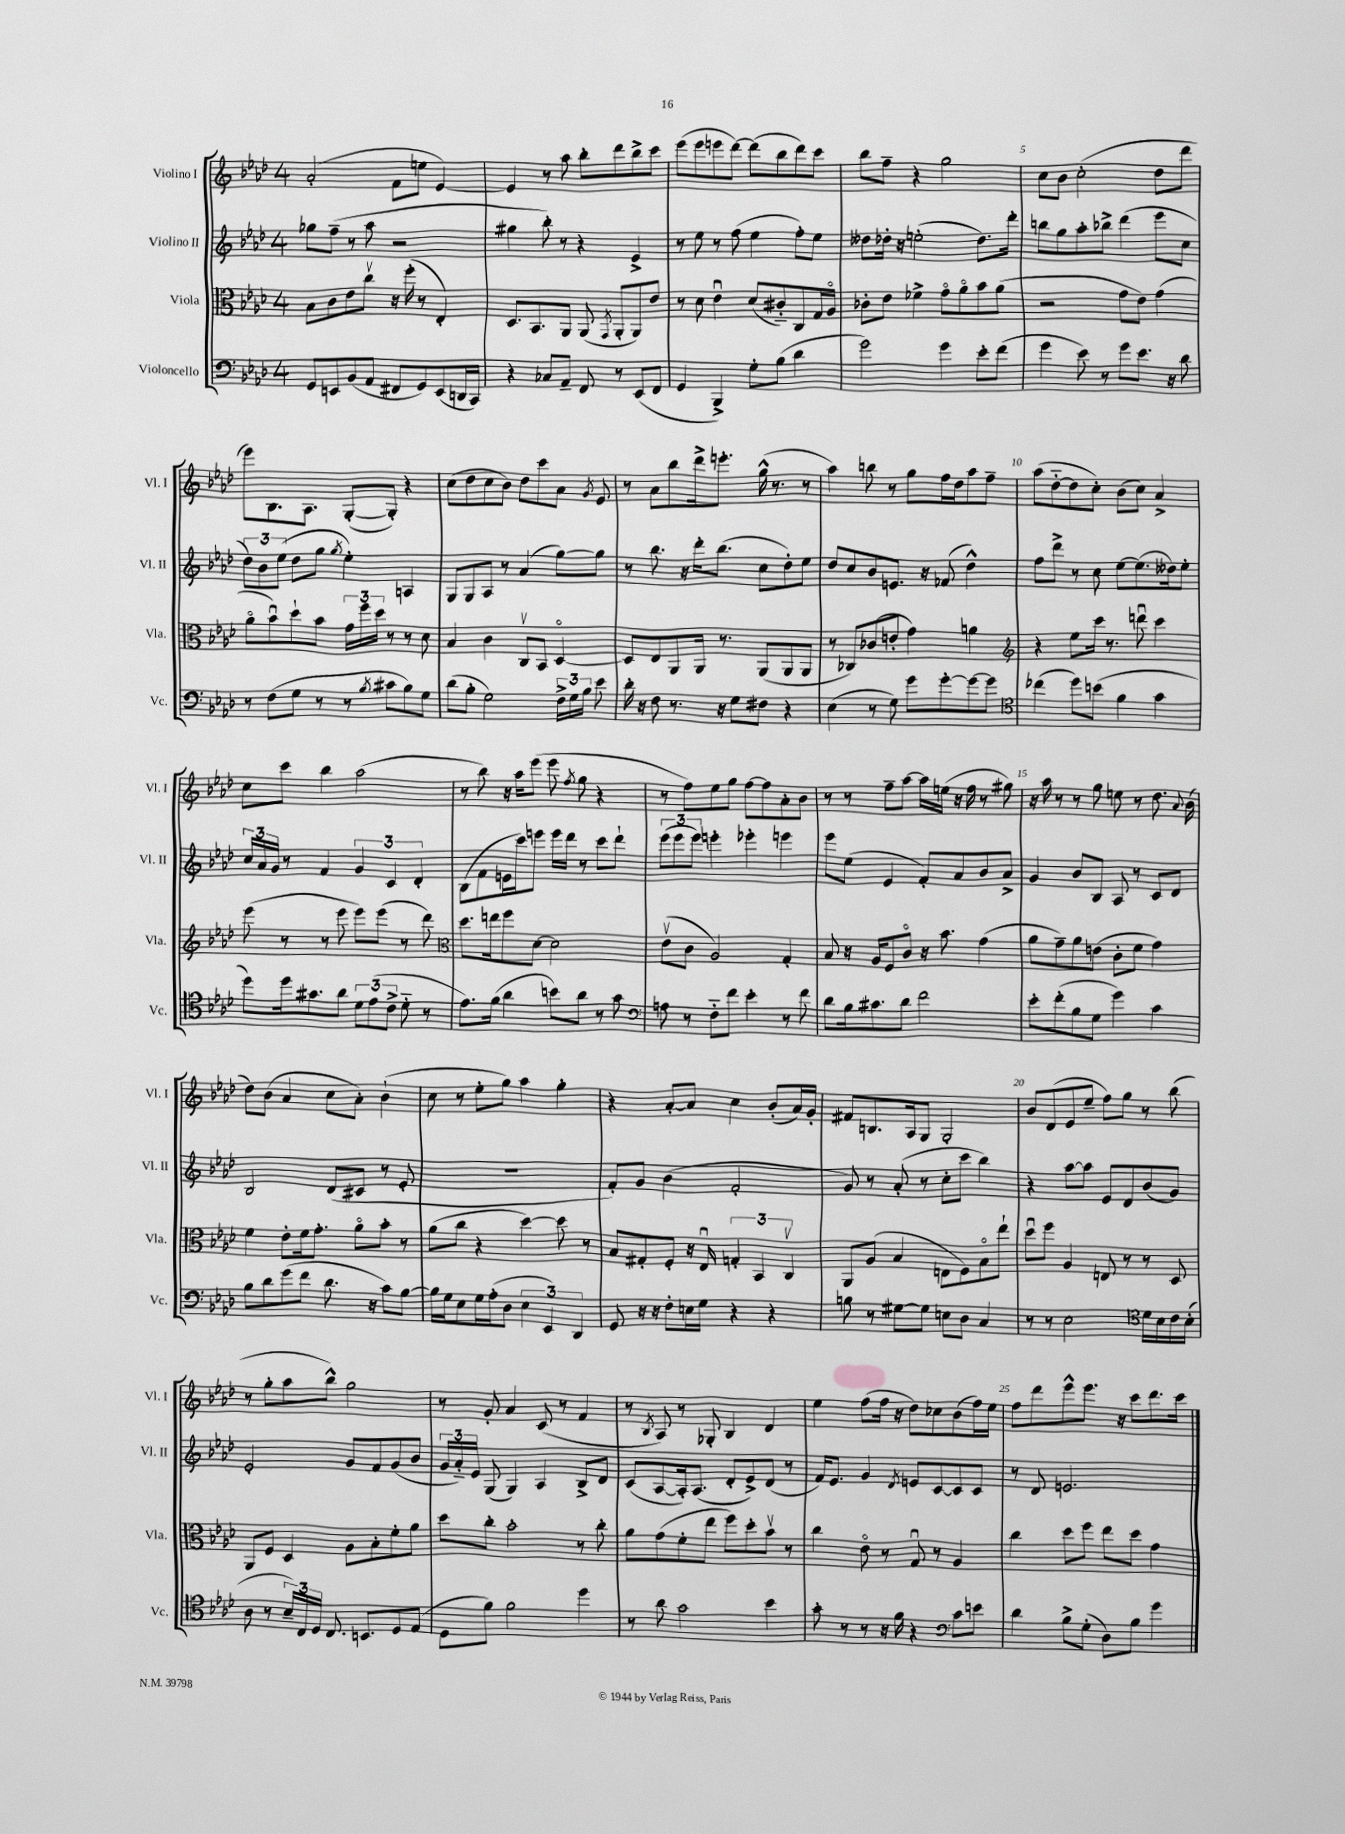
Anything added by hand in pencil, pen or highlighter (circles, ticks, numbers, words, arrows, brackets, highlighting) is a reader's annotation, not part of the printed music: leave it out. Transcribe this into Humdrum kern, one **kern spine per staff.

**kern	**kern	**kern	**kern
*staff4	*staff3	*staff2	*staff1
*clefF4	*clefC3	*clefG2	*clefG2
*k[b-e-a-d-]	*k[b-e-a-d-]	*k[b-e-a-d-]	*k[b-e-a-d-]
*M4/4	*M4/4	*M4/4	*M4/4
8GG	8B-	8gg-	(2a-'
8EE	8c	(8ff~	.
(8BB-	8e-	8r	.
8AA-	8ccv	8aa-	.
8FF#	16r	2r	8f
.	(16ff'	.	.
8GG)	8r	.	8ee
(8EE	4E-')	.	[4e-)
16DD	.	.	.
16CC)	.	.	.
=	=	=	=
4r	8.D-	4gg#	4e-]
.	8.BB-	.	.
8C-	.	8bb-')	8r
8AA-~	8AA-	8r	8aa-
8FF	(8AA-	4r	8bb-'
.	8qGG	.	.
8r	8AA-'	.	8ddd-
(8EE-	8AA-)	4e-^	8bb-^
8FF	8e-	.	8ccc
=	=	=	=
4GG	8r	8r	(8eee-
.	8d-	8ee-	8eee-
4BBB-^)	4e-u	8r	8eee
.	.	(8ff	[8ddd-)
8G'	(8d-	4ee-	(8ddd-]
(8B-	8c#'~)	.	8bb-
4d-	8C	8ff')	8ddd-)
.	16G	8ee-	8ccc
.	16A-o	.	.
=	=	=	=
2g)	8c-'	8dd--	8bb-
.	8e-	16dd-'	8ff~
.	.	16r	.
.	4f-^	(2ee'	4r
4g	8go	.	2gg
.	8a-o	.	.
8e-'	8b-	8.dd-)	.
(8f	(8a-	.	.
.	.	16ddd-'	.
=	=	=	=
4g	2r	8bb	8cc
.	.	8gg	8b-
8e-)	.	8aa-'	(2cc'
8r	.	8bb-^	.
8g	8g	(4ddd-	.
8.e-	8e-)	.	.
.	(4g	8eee-	8dd-
16r	.	.	.
8d-	.	8cc	8ddd-
=	=	=	=
8r	8a-o	12dd-)	8eee-)
.	.	12b-	.
(8F	8b-u)	.	8.B-
.	.	(12ee-	.
8G	8dd-`	8dd-	.
.	.	.	8.A-
8r	8b-	8gg	.
.	.	8qgg	.
8r	24g	4ee-')	([8G'
.	24ff	.	.
.	24dd-	.	.
8qB-	.	.	.
8c#	8r	.	8G'])
8B-)	8r	4A	4r
8G	8d-	.	.
=	=	=	=
(8d-	4B-	8G	(8cc
8B-'	.	8G	8dd-
2G)	4c	8A-	8cc
.	.	8r	8b-)
.	8Cv	(4a-	8dd-
.	8BB-	.	8ccc
24F^	[4D-o	[8gg)	8a-
24G	.	.	.
24B-	.	.	.
.	.	.	8qg
8e-	.	8gg]	8e-
=	=	=	=
16d-'	8D-]	8r	8r
16r	.	.	.
8F	8E-	8.bb-	8a-
8.r	8AA-	.	8bb-
.	.	16r	.
.	16AA-	16ddd-'	16ddd-^
16r	8.r	(8.bb-	8.eee'
8G	.	.	.
8F#	(8AA-	8cc	(16gg^^
.	.	.	8.r
4r	8AA-	8dd-')	.
.	8AA-	8ee-	8r
=	=	=	=
(4E-	8r	8dd-	4aa-)
.	8C-)	8cc	.
8r	(8c-	8b-	8bb
8G)	8e'	8.e	8r
8g	4g)	.	8gg
.	.	16r	.
[8g'	.	(8f-	16ff
.	.	.	16dd-
8g_	4a	4dd-^^)	8aa-
8g]	.	.	8ff~
=	=	=	=
*clefC4	*clefG2	*	*
(4cc-	4r	8ff	(8aa-
.	.	8ddd-^	[8dd-'~
8dd-)	8ee-	8r	8dd-]
(8b	16ccc	8cc	8cc')
.	8.r	.	.
4f	.	[8ee-	(8b-
.	8dddu	(8.ee-]	8cc)
4g	4ccc	.	4a-^
.	.	16dd--)	.
.	.	8ee-'	.
=	=	=	=
8dd-)	(8eee-	24cc	8cc
.	.	24a-	.
.	.	24g	.
16dd-	8r	8r	8ccc
8.g#	.	.	.
.	8r	4f	4bb-
8a-	8eee-	.	.
12d-	8eee-)	6g	(2aa-
(12e-	.	.	.
.	(8eee-	.	.
12c^	.	6c	.
8d-'~	8r	.	.
.	.	6d-'	.
8r	8ddd-)	.	.
=	=	=	=
*	*clefC3	*	*
8.e-)	8.dd-	(8B-	8r
.	.	8f	8bb-)
(16f	16ee	.	.
4a-	8ff	16e	16r
.	.	16ccc)	16aa-
.	[8d-	8eee	(8eee-
8b)	2d-]	16eee	8eee-
.	.	16ddd-	.
.	.	.	8qff
8a-	.	8r	8gg
8r	.	8ccc	4r
8g	.	8ddd-`	.
=	=	=	=
*clefF4	*	*	*
8A	(8e-v	(12eee-	8r
.	.	12eee-	.
8r	8c	.	8ff)
.	.	12eee-)	.
8F'~	2A-)	4eee'	8ee-
8f	.	.	8gg
4e-'	.	4eee-'	[8ff
.	.	.	8ff]
8r	4G'	4eee	8a-'
8f	.	.	8b-
=	=	=	=
8d-	8B-	8eee-	8r
16B-	16r	(8ee-	8r
8.c#	16A-	.	.
.	8F	4e-	8ff~
8d-	8co	.	[8aa-
2f	16r	8f')	16aa-]
.	8.b-	.	(16ee
.	.	8a-	16r
.	.	.	16ff
.	(4g	8b-	8r
.	.	8a-^	8gg#)
=	=	=	=
8e-'	8a-	4g	16r
.	.	.	16aa-
(8f'	8g~)	.	8r
8B-	8a-	8b-	8r
8G	(8e	8B-	8gg
4g)	8c'	8A-	8ee
.	8f	8r	8r
4c	4g)	8c	8.dd-
.	.	8d-	.
.	.	.	8qqa-
.	.	.	(16b-
=	=	=	=
8B-	4f	2B-	8dd-)
8d-	.	.	(8b-
(8g	8e-'	.	4a-
8f	16f	.	.
.	8.g'	.	.
8.d-	.	(8d-	8cc
.	8a-o	8c#	8a-')
16r	.	.	.
8c)	8b-'	8r	(4b-`
[8B-	8r	8e-'	.
=	=	=	=
16B-]	(8a-	1r	8cc
16G	.	.	.
8E-	8cc	.	8r
16G	4r	.	8ee-'
(16A-'	.	.	.
8D-	.	.	8gg)
6E-	[4dd-)	.	4aa-
6EE-)	.	.	.
.	8dd-]	.	4gg'
6DD-	.	.	.
.	8r	.	.
=	=	=	=
8GG	8B-	8f')	4r
16r	8G#'	8g	.
16r	.	.	.
8F'	8F'	(4b-	[8a-'
16E	16r	.	8a-]
16G	16E-u	.	.
4r	6G'	2f'	4cc
.	6BB-	.	.
4r	.	.	(8b-'
.	6Cv	.	.
.	.	.	16a-)
.	.	.	16g'
=	=	=	=
8B	8AA-	8g)	8f#
8r	(8A-	8r	8.B
[8G#	4B-	(8a-'	.
.	.	.	16A-
8G#]	.	8r	8G
8E	8E	8cc'	2G'
8D-	8F)	8ccc	.
4C	8B-o	4bb-)	.
.	8ee-`	.	.
=	=	=	=
8r	8dd-u	4r	8b-
8r	8ff	.	(8d-
2E-	4A-	[8aa-	8e-
.	.	8aa-]	8ee-~
.	8E	8e-	8ff)
.	8r	8d-	8gg
*clefC4	*	*	*
16d-	8r	(8b-	8r
16B-	.	.	.
16c	8D-	8g)	(8bb-
(16B-'	.	.	.
=	=	=	=
8A-	8AA-	2e-'	8r
8r	8F	.	8gg'
24B-~)	4D-	.	8aa-
24C	.	.	.
24D-	.	.	.
8.C	.	.	8bb-^^)
.	8A-	8g	2gg
8.BB	.	.	.
.	8B-'	8f	.
8D-	8f'	(8g	.
(8E-	8a-	8b-	.
=	=	=	=
8D-	8dd-	24g	8r
.	.	24a-'~)	.
.	.	24e-	.
8f)	8cc'	(8G	8g'
2f	2b-'	4G)	4a-
.	.	4A-	(8c
.	.	.	8r
4dd-	8r	8B-^	4f
.	8cc'	8d-	.
=	=	=	=
8r	8a-	(8c	8r
.	.	.	8qB-
8a-	(8g	[8A-	8A-)
2g	8f'	16A-'])	8r
.	.	(8.A-	.
.	8ee-	.	8G-'
.	8ff)	8d-'	4B-
.	8dd-'	8e-^)	.
4b-	8b-v	(8d-	4d-
.	8r	8r	.
=	=	=	=
8g'	4cc	16f)	4ee-
.	.	8.e-	.
8r	.	.	.
8r	8e-o	4g	(8ff
16r	8r	.	16ff
16f	.	.	16r
.	.	8qd-	.
4r	8Gu	8e	8dd-)
.	8r	[8c	8cc-
*clefF4	*	*	*
8c	4A-	8c]	(8b-
8e	.	8c	16ff)
.	.	.	16ee-
=	=	=	=
4d-	4cc	8r	8ff
.	.	8d-	8ddd-
8B-^	8dd-	2.e	8eee-^^
(8G'	8ff	.	8.eee-
8D-)	8ee-	.	.
.	.	.	16r
8B-	8dd-	.	8ccc
4g	4g	.	8.ddd-
.	.	.	16ccc
==	==	==	==
*-	*-	*-	*-
